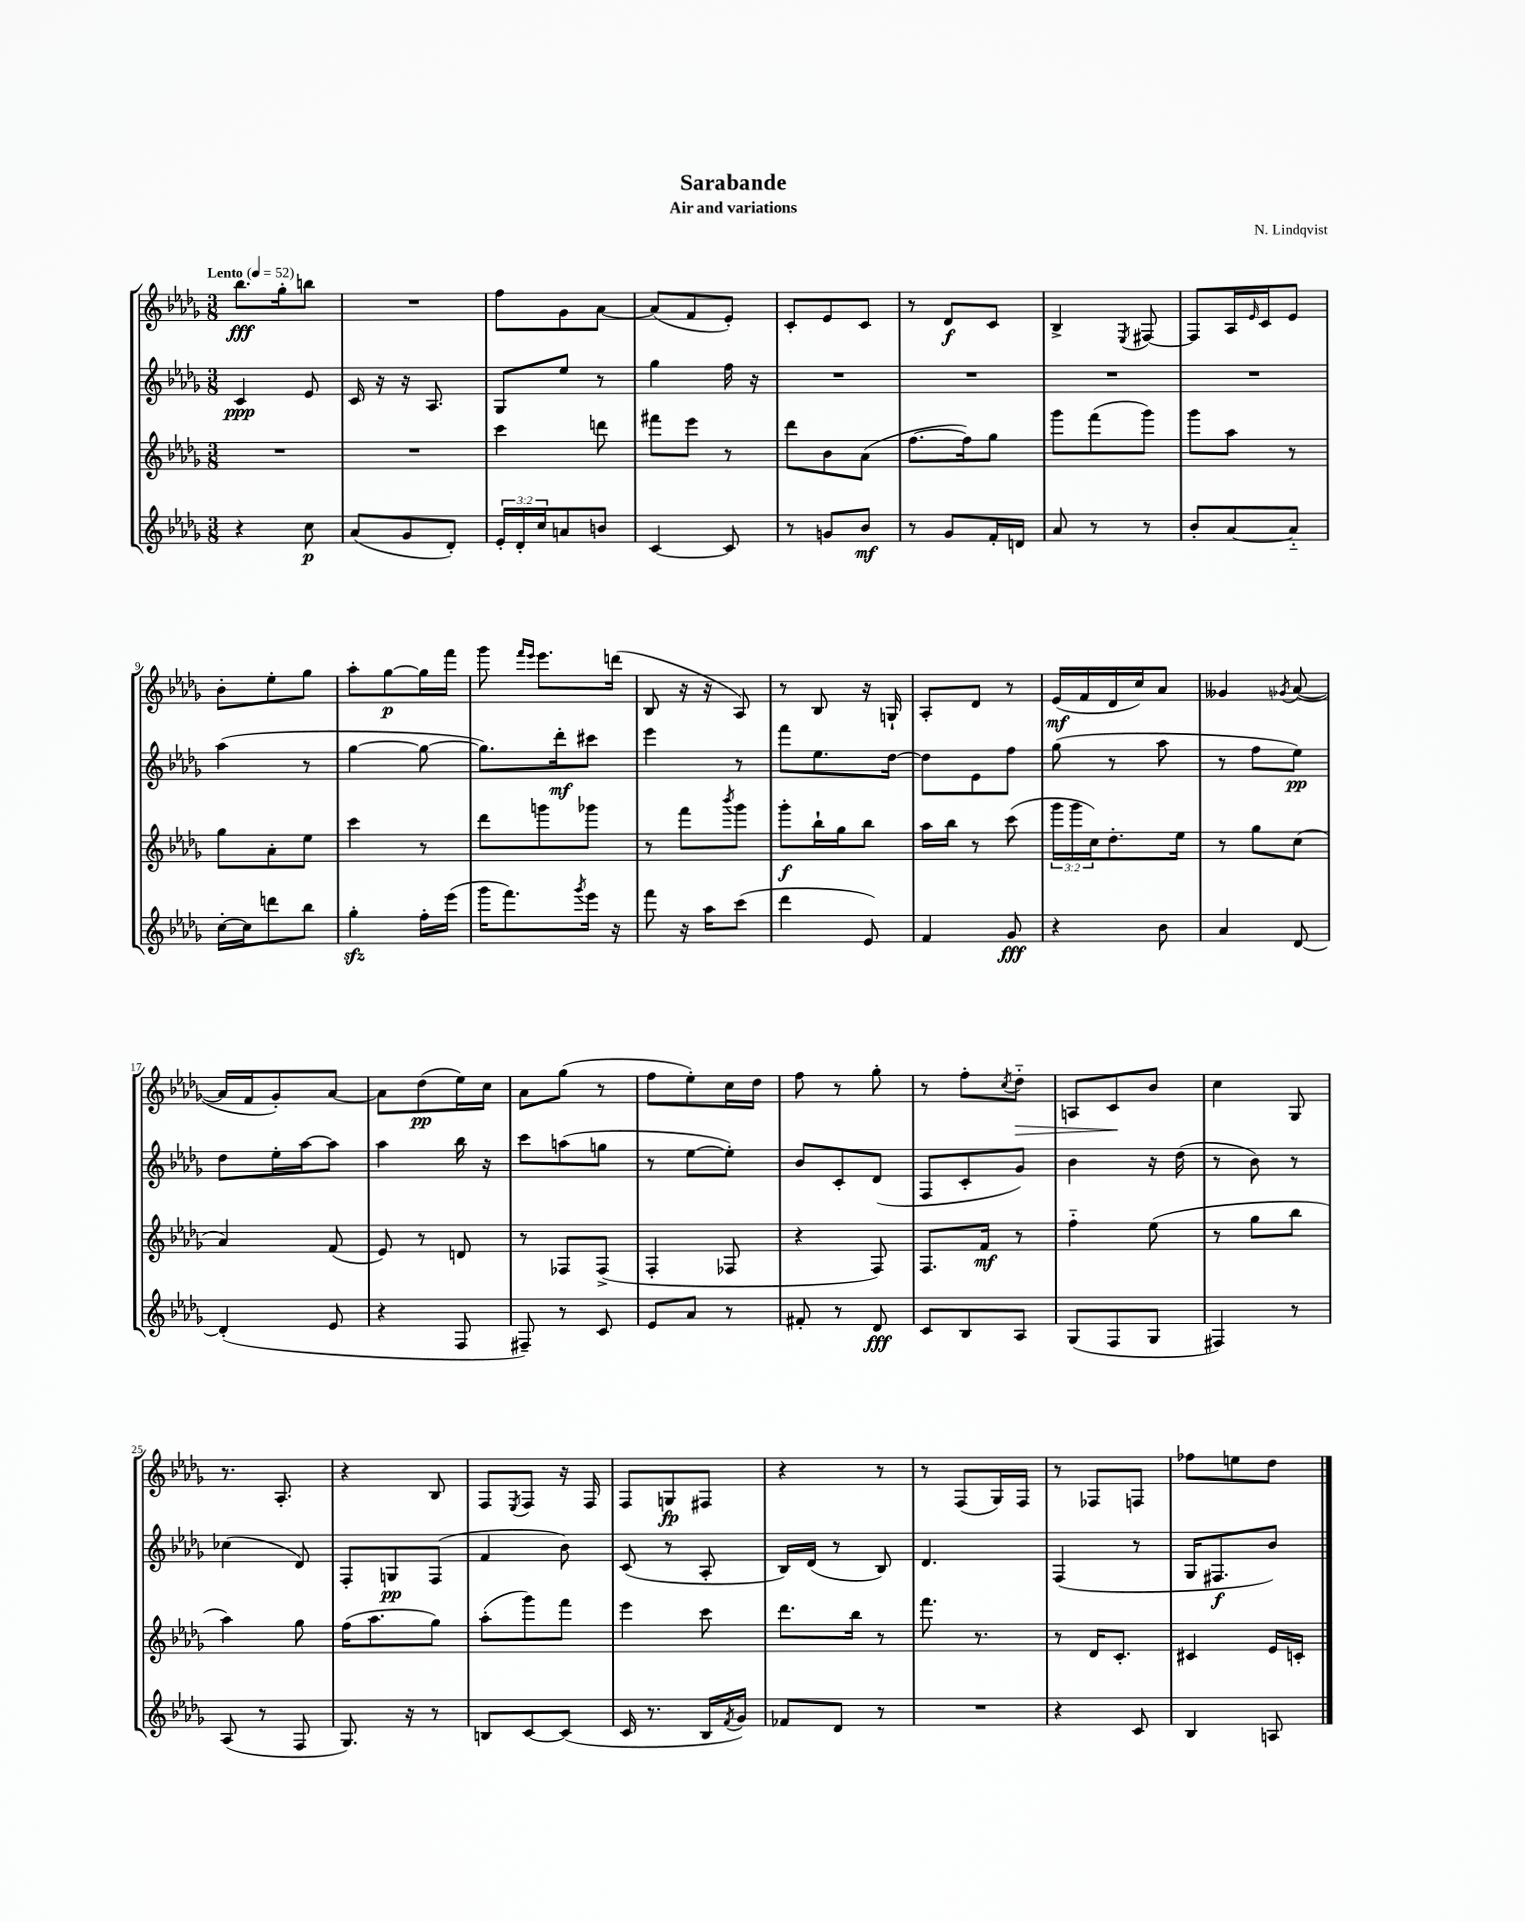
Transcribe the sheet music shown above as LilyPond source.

\header { title = "Sarabande" composer = "N. Lindqvist" subtitle = "Air and variations" }
<<
\new StaffGroup <<
\new Staff = "s0" {
    \clef treble \key des \major \numericTimeSignature \time 3/8 \tempo "Lento" 4 = 52
    bes''8.\fff ges''16-. b''8 |
    R4. |
    f''8 ges'8 aes'8~ |
    aes'8( f'8 ees'8-.) |
    c'8-. ees'8 c'8 |
    r8 des'8\f c'8 |
    bes4-> \acciaccatura { ees8 } fis8~ |
    fis8 aes16 \grace { ees'16 } c'16 ees'8 |
    bes'8-. ees''8-. ges''8 |
    aes''8-. ges''8~\p ges''16 f'''16 |
    ges'''8 \grace { f'''16 ees'''16 } ees'''8. d'''16( |
    bes8 r16 r16 aes8) |
    r8 bes8 r16 g16-! |
    aes8-. des'8 r8 |
    ees'16\mf( f'16 des'16 c''16) aes'8 |
    geses'4 \acciaccatura { ges'8 } aes'8~( |
    aes'16 f'16 ges'8-.) aes'8~ |
    aes'8 des''8\pp( ees''16) c''16 |
    aes'8 ges''8( r8 |
    f''8 ees''8-.) c''16 des''16 |
    f''8 r8 ges''8-. |
    r8 f''8-. \acciaccatura { c''8 } des''8-_\> |
    a8 c'8\! bes'8 |
    c''4 ges8 |
    r8. aes8.-. |
    r4 bes8 |
    f8 \acciaccatura { ees8 } f8 r16 f16 |
    f8 g8\fp fis8 |
    r4 r8 |
    r8 f8( ges16) f16 |
    r8 fes8 f8 |
    fes''8 e''8 des''8 \bar "|." |
}
\new Staff = "s1" {
    \clef treble \key des \major \numericTimeSignature \time 3/8
    c'4\ppp ees'8 |
    c'16 r16 r16 aes8. |
    ges8 ees''8 r8 |
    ges''4 f''16 r16 |
    R4. |
    R4. |
    R4. |
    R4. |
    aes''4( r8 |
    ges''4~ ges''8~ |
    ges''8.) des'''16-.\mf cis'''8 |
    ees'''4 r8 |
    f'''8 ees''8. des''16~ |
    des''8 ees'8 f''8 |
    ges''8( r8 aes''8 |
    r8 f''8 ees''8\pp) |
    des''8 ees''16-. aes''16~ aes''8 |
    aes''4 bes''16 r16 |
    c'''8 a''8( g''8 |
    r8 ees''8~ ees''8-.) |
    bes'8 c'8-. des'8( |
    f8 c'8-. ges'8) |
    bes'4 r16 des''16( |
    r8 bes'8) r8 |
    ces''4( des'8) |
    f8-. g8\pp f8( |
    f'4 bes'8) |
    c'8( r8 aes8-. |
    bes16) des'16( r8 bes8) |
    des'4. |
    f4( r8 |
    ges16 fis8.\f bes'8) \bar "|." |
}
\new Staff = "s2" {
    \clef treble \key des \major \numericTimeSignature \time 3/8 \override Staff.TupletNumber.text = #tuplet-number::calc-fraction-text
    R4. |
    R4. |
    c'''4 d'''8 |
    fis'''8 ees'''8 r8 |
    des'''8 bes'8 aes'8( |
    f''8.~ f''16) ges''8 |
    ges'''8 f'''8( ges'''8) |
    ges'''8 aes''8 r8 |
    ges''8 aes'8-. ees''8 |
    c'''4 r8 |
    des'''8 g'''8 ges'''8 |
    r8 f'''8 \acciaccatura { bes'''8 } ges'''8 |
    ges'''8-.\f bes''16-! ges''16 bes''8 |
    aes''16 bes''16 r8 c'''8( |
    \tuplet 3/2 { ges'''16 ges'''16 c''16) } des''8.-. ees''16 |
    r8 ges''8 c''8( |
    aes'4) f'8( |
    ees'8) r8 d'8 |
    r8 fes8 fes8->( |
    f4-. fes8 |
    r4 f8) |
    f8. f'16\mf r8 |
    f''4-_ ees''8( |
    r8 ges''8 bes''8 |
    aes''4) ges''8 |
    f''16( aes''8. ges''8) |
    aes''8-.( ges'''8) f'''8 |
    ees'''4 c'''8 |
    des'''8. bes''16 r8 |
    f'''8. r8. |
    r8 des'16 c'8.-. |
    cis'4 ees'16 c'16-. \bar "|." |
}
\new Staff = "s3" {
    \clef treble \key des \major \numericTimeSignature \time 3/8 \override Staff.TupletNumber.text = #tuplet-number::calc-fraction-text
    r4 c''8\p |
    aes'8( ges'8 des'8-.) |
    \tuplet 3/2 { ees'16-. des'16-. c''16 } a'8 b'8 |
    c'4~ c'8 |
    r8 g'8 bes'8\mf |
    r8 ges'8 f'16-. d'16 |
    aes'8 r8 r8 |
    bes'8-. aes'8~ aes'8-_ |
    c''16~-. c''16 d'''8 bes''8 |
    ges''4-.\sfz f''16-. ees'''16( |
    ges'''16 f'''8.) \acciaccatura { ges'''8 } ees'''16 r16 |
    f'''8 r16 aes''16 c'''8( |
    des'''4 ees'8) |
    f'4 ges'8\fff |
    r4 bes'8 |
    aes'4 des'8~ |
    des'4-.( ees'8 |
    r4 f8 |
    fis8--) r8 c'8 |
    ees'8 aes'8 r8 |
    fis'8-. r8 des'8\fff |
    c'8 bes8 aes8 |
    ges8( f8 ges8 |
    fis4) r8 |
    aes8( r8 f8 |
    ges8.) r16 r8 |
    b8 c'8~ c'8( |
    c'16 r8. bes16 \acciaccatura { f'8 } ges'16) |
    fes'8 des'8 r8 |
    R4. |
    r4 c'8 |
    bes4 a8 \bar "|." |
}
>>
>>
